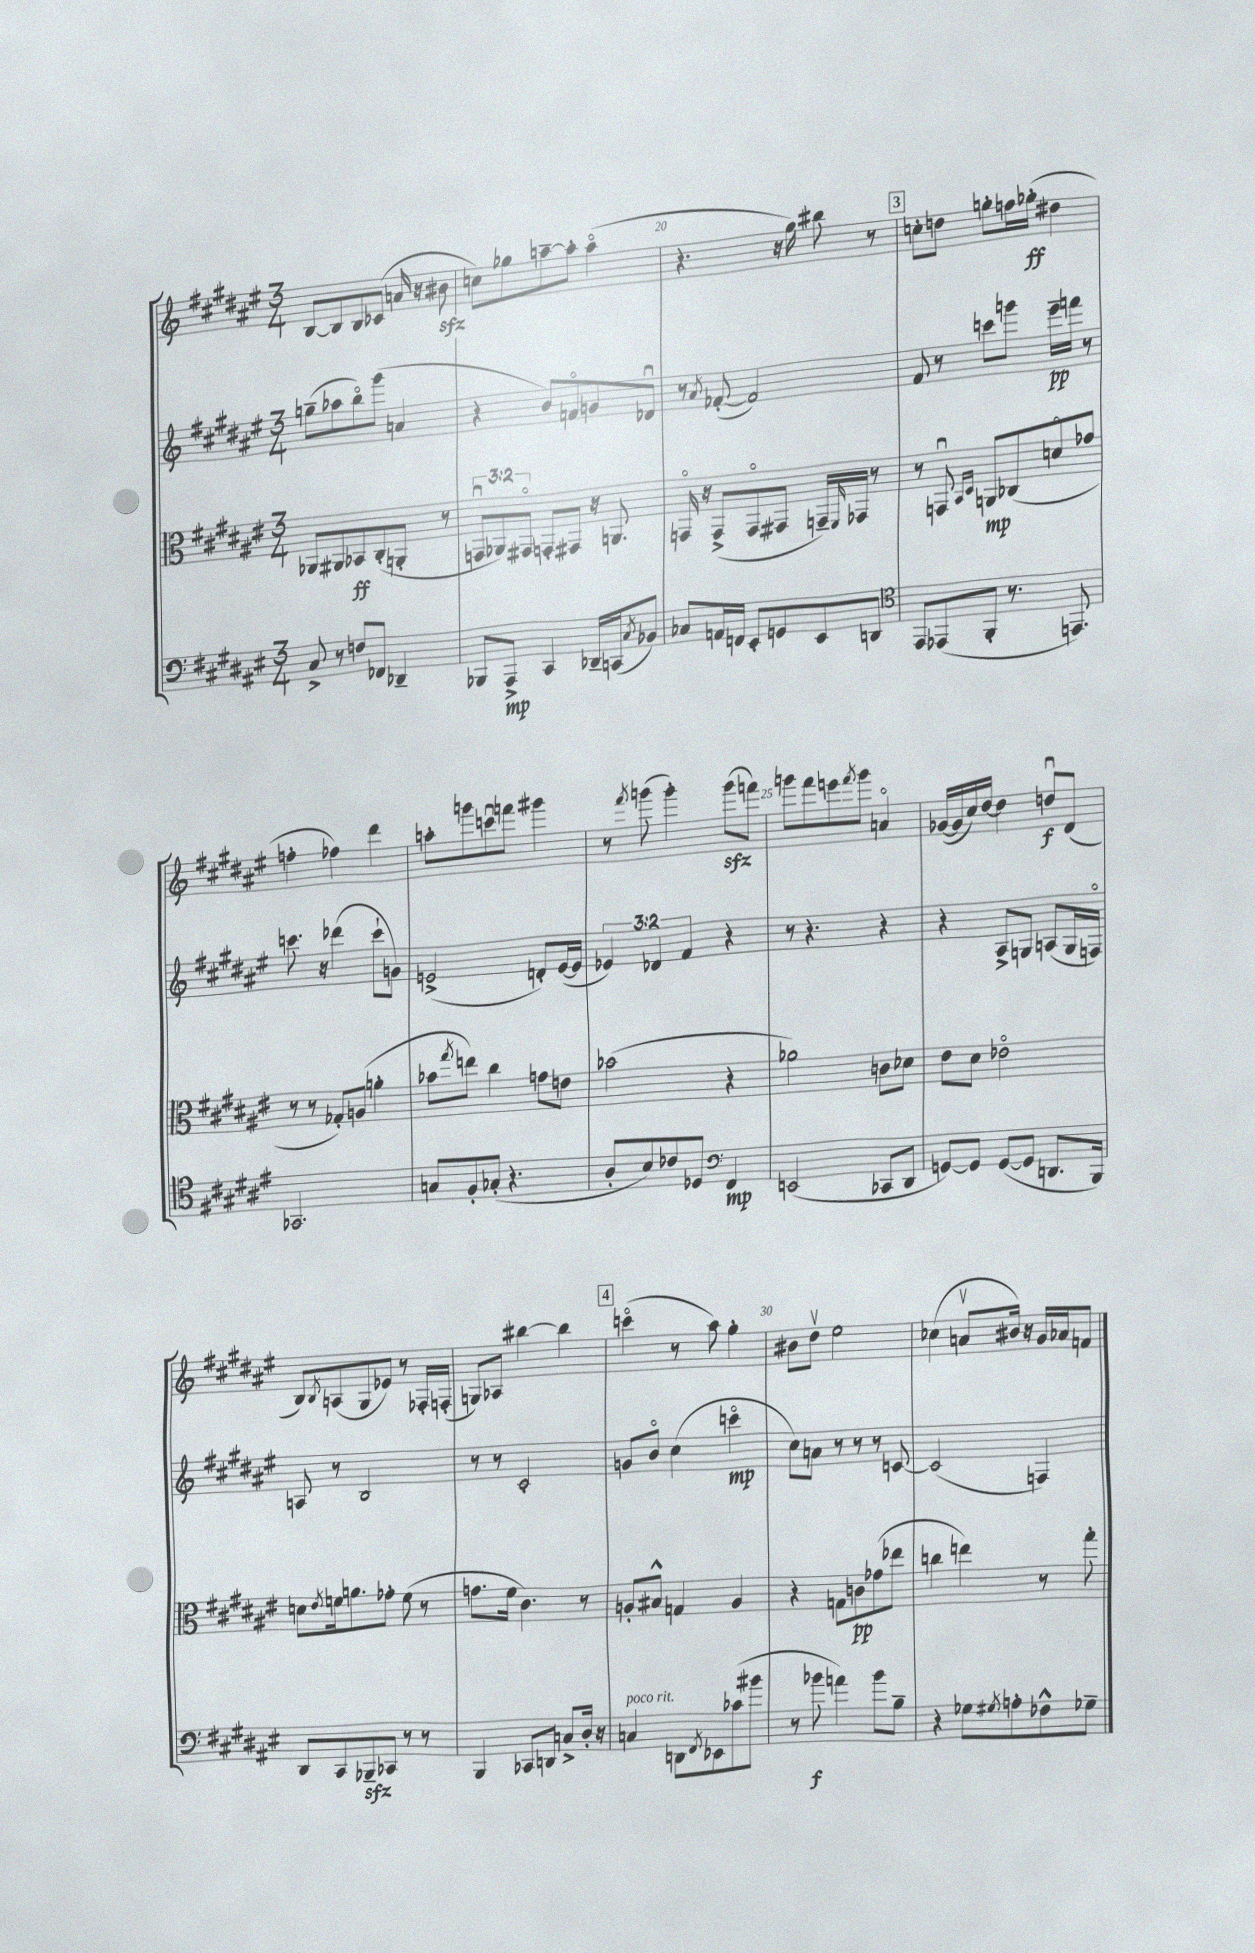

**kern	**dynam	**kern	**dynam	**kern	**dynam	**kern	**dynam
*part4	*part4	*part3	*part3	*part2	*part2	*part1	*part1
*staff4	*staff4	*staff3	*staff3	*staff2	*staff2	*staff1	*staff1
*clefF4	*	*clefC3	*	*clefG2	*	*clefG2	*
*k[f#c#g#d#a#e#]	*	*k[f#c#g#d#a#e#]	*	*k[f#c#g#d#a#e#]	*	*k[f#c#g#d#a#e#]	*
*M3/4	*	*M3/4	*	*M3/4	*	*M3/4	*
=18	=18	=18	=18	=18	=18	=18	=18
8C#^/	.	8AA-X/L	.	(8ggn~\L	.	[8B/L	.
8r	.	8AA#X/	.	8aa-X\	.	8B/]	.
8Fn/L	.	8BB-X/	ff	8bb\)	.	8B/	.
8FF-X/J	.	(8C#'/	.	(8ggg#\J	.	(8c-X/J	.
4DD-X~/	.	8AAn'/J	.	4an/	.	16an/	.
.	.	.	.	.	.	16r	.
.	.	8r	.	.	.	8b#Xzz\	.
=19	=19	=19	=19	=19	=19	=19	=19
8BBB-X/L	.	12GGnu/L	.	4r	.	8ccn\L)	.
.	.	12AA-X/)	.	.	.	.	.
8AAA#^/J	mp	.	.	.	.	8gg-X\	.
.	.	12GG#X/J	.	.	.	.	.
4CC#/	.	8GGn'/L	.	8b/L)	.	[8aan~\	.
.	.	8GG#X/J	.	8fn/	.	8aa'\J]	.
16DD-X~/LL	.	16r	.	8gn/	.	(4aa\	.
(16CCn/J	.	8.AAn/	.	.	.	.	.
8qC#/	.	.	.	.	.	.	.
8BB-X/J)	.	.	.	8d-Xu/J	.	.	.
=20	=20	=20	=20	=20	=20	=20	=20
8C-X/L	.	16GGn/	.	8r	.	4.r	.
.	.	16r	.	.	.	.	.
.	.	.	.	8qa#/	.	.	.
16AAn/L	.	(8GG^/L	.	([8f-X'/	.	.	.
16FFn/JJ	.	.	.	.	.	.	.
8EE#'/L	.	8GG/	.	2f-/])	.	.	.
8GGn/	.	8GG#X/J	.	.	.	16r	.
.	.	.	.	.	.	16gg#\)	.
8EE#/	.	16GGn~/LL)	.	.	.	8bb#X\	.
.	.	16qqFF#/	.	.	.	.	.
.	.	16GG-X/JJ	.	.	.	.	.
8DDn/J	.	8r	.	.	.	8r	.
!!LO:REH:place=s1:t=3
=21	=21	=21	=21	=21	=21	=21	=21
*clefC4	*	*	*	*	*	*	*
8EE#/L	.	8r	.	8f#/	.	8ccn'\L	.
(8EE-X/	.	8GGnu/	.	8r	.	8ddn\J	.
.	.	16qqBB/LL	.	.	.	.	.
.	.	16qqD#/JJ	.	.	.	.	.
8FF#'/J	.	8AAn/L	mp	8cccn\L	.	8ggn'\L	.
8.r	.	(8C-X/	.	8gggn\J	.	16ffn\L	.
.	.	.	.	.	.	(16gg-X'\JJ	ff
.	.	8dn/	.	16eee#~\LL	pp	4dd#X\	.
8.EEn/)	.	.	.	16fffn\JJ	.	.	.
.	.	8g-X/J	.	8r	.	.	.
!!LO:LB:g=z
=22	=22	=22	=22	=22	=22	=22	=22
2.GG-X/	.	8r	.	8.cccn\	.	4ffn'\	.
.	.	8r	.	.	.	.	.
.	.	.	.	16r	.	.	.
.	.	8G-X'/L)	.	(4ddd-X\	.	4ff-X\)	.
.	.	(8An/J	.	.	.	.	.
.	.	4an'\	.	8ccc`\L	.	4ddd#\	.
.	.	.	.	8gn\J)	.	.	.
=23	=23	=23	=23	=23	=23	=23	=23
8Gn/L	.	8b-X\L	.	(2en^/	.	8aan'\L	.
.	.	8qgg#/	.	.	.	.	.
8F#'/	.	8een\J)	.	.	.	8gggn\	.
(8G-X'/J	.	4cc#\	.	.	.	8cccnu\	.
4.r	.	.	.	.	.	8fffn\J	.
.	.	8gn\L	.	8dn'/L)	.	4ggg#X\	.
.	.	8en\J	.	([16e/L	.	.	.
.	.	.	.	16e/JJ]	.	.	.
=24	=24	=24	=24	=24	=24	=24	=24
8A#'/L	.	(2b-X\	.	6e-X/)	.	8r	.
.	.	.	.	.	.	8qfff#/	.
8B/)	.	.	.	.	.	(8gggn\	.
.	.	.	.	6d-X/	.	.	.
8c-X/	.	.	.	.	.	4ggg'\)	.
.	.	.	.	6f#/	.	.	.
8D-X/J	.	.	.	.	.	.	.
*clefF4	*	*	*	*	*	*	*
4FF#/	mp	4r	.	4r	.	(8gggzz\L	.
.	.	.	.	.	.	8fffn\J)	.
=25	=25	=25	=25	=25	=25	=25	=25
(2EEn/	.	2a-X\)	.	8r	.	8gggn\L	.
.	.	.	.	4.r	.	8fff#\	.
.	.	.	.	.	.	8eeen\	.
.	.	.	.	.	.	8qfff#/	.
.	.	.	.	.	.	8ggg\J	.
8CC-X/L	.	8cn\L	.	4r	.	4an/	.
8DD#/J	.	8d-X\J	.	.	.	.	.
=26	=26	=26	=26	=26	=26	=26	=26
[8GGn/L)	.	8e#\L	.	4r	.	([16g-X/LL	.
.	.	.	.	.	.	16g-/]	.
8GG/J]	.	8d#\J	.	.	.	16cc#/)	.
.	.	.	.	.	.	[16dd#/JJ	.
([8GG/L	.	2e-X\	.	8A#^/L	.	4dd#\]	.
8GG/J]	.	.	.	8Gn/J	.	.	.
8.DDn/L	.	.	.	(8An/L	.	8ddnu/L	f
.	.	.	.	16G/L	.	(8d#/J	.
16BBB/Jk)	.	.	.	16Fn/JJ)	.	.	.
!!LO:LB:g=z
=27	=27	=27	=27	=27	=27	=27	=27
8DD#/L	.	8dn\L	.	8An/	.	8B/L)	.
.	.	8qe#/	.	.	.	8qB/	.
8CC#/	.	16fn\k	.	8r	.	(8An/	.
.	.	8.an\	.	.	.	.	.
8BBB-Xzz~/	.	.	.	2B/	.	8G#/	.
8CC-X/J	.	8g-X'\J	.	.	.	8e-X/J)	.
8r	.	(8f\	.	.	.	8r	.
8r	.	8r	.	.	.	16F-X'/LL	.
.	.	.	.	.	.	(16Fn'/JJ	.
=28	=28	=28	=28	=28	=28	=28	=28
4BBB/	.	8.gn\L	.	8r	.	8Gn/L)	.
.	.	.	.	8r	.	8A-X/J	.
.	.	16f#\Jk	.	.	.	.	.
8CC-X/L	.	4.c#\)	.	2c#'/	.	[4bb#X\	.
8DDn/J	.	.	.	.	.	.	.
8Cn^/L	.	.	.	.	.	4bb#\]	.
16D#'/Jk	.	8r	.	.	.	.	.
16r	.	.	.	.	.	.	.
!!LO:REH:place=s1:t=4
=29	=29	=29	=29	=29	=29	=29	=29
!LO:TX:a:i:t=poco rit.	!	!	!	!	!	!	!
4Cn/	.	8An'/L	.	8gn/L	.	(4cccn\	.
.	.	8B#X^^/J	.	8b/J	.	.	.
8DDn\L	.	4Gn/	.	(4cc#\	.	8r	.
8qFF#/	.	.	.	.	.	.	.
8EE-X\	.	.	.	.	.	8aa#\)	.
(8c-X\	.	4A/	.	4cccn\	mp	4gg#'\	.
8b#X\J	.	.	.	.	.	.	.
=30	=30	=30	=30	=30	=30	=30	=30
8r	.	4r	.	8cc#\L)	.	8b#X\L	.
8b-X\	f	.	.	8an\J	.	8dd#v\J	.
4an\)	.	8Gn\L	.	8r	.	2ee#\	.
.	.	8cn\	pp	8r	.	.	.
8b-\L	.	(8g-X\	.	8r	.	.	.
8B~\J	.	8ee-X\J	.	[8cn/	.	.	.
=31	=31	=31	=31	=31	=31	=31	=31
4r	.	4ccn\	.	(2c/]	.	(4cc-X\	.
8G-X\L	.	4een\)	.	.	.	8anv/L	.
8qG#X/	.	.	.	.	.	.	.
8An'\	.	.	.	.	.	16b#X/Jk)	.
.	.	.	.	.	.	16r	.
8F-X^^\	.	8r	.	4Fn/)	.	16g#/LL	.
.	.	.	.	.	.	16a-X/J	.
8G-X~\J	.	8gg#'\	.	.	.	8fn/J	.
==	==	==	==	==	==	==	==
*-	*-	*-	*-	*-	*-	*-	*-
